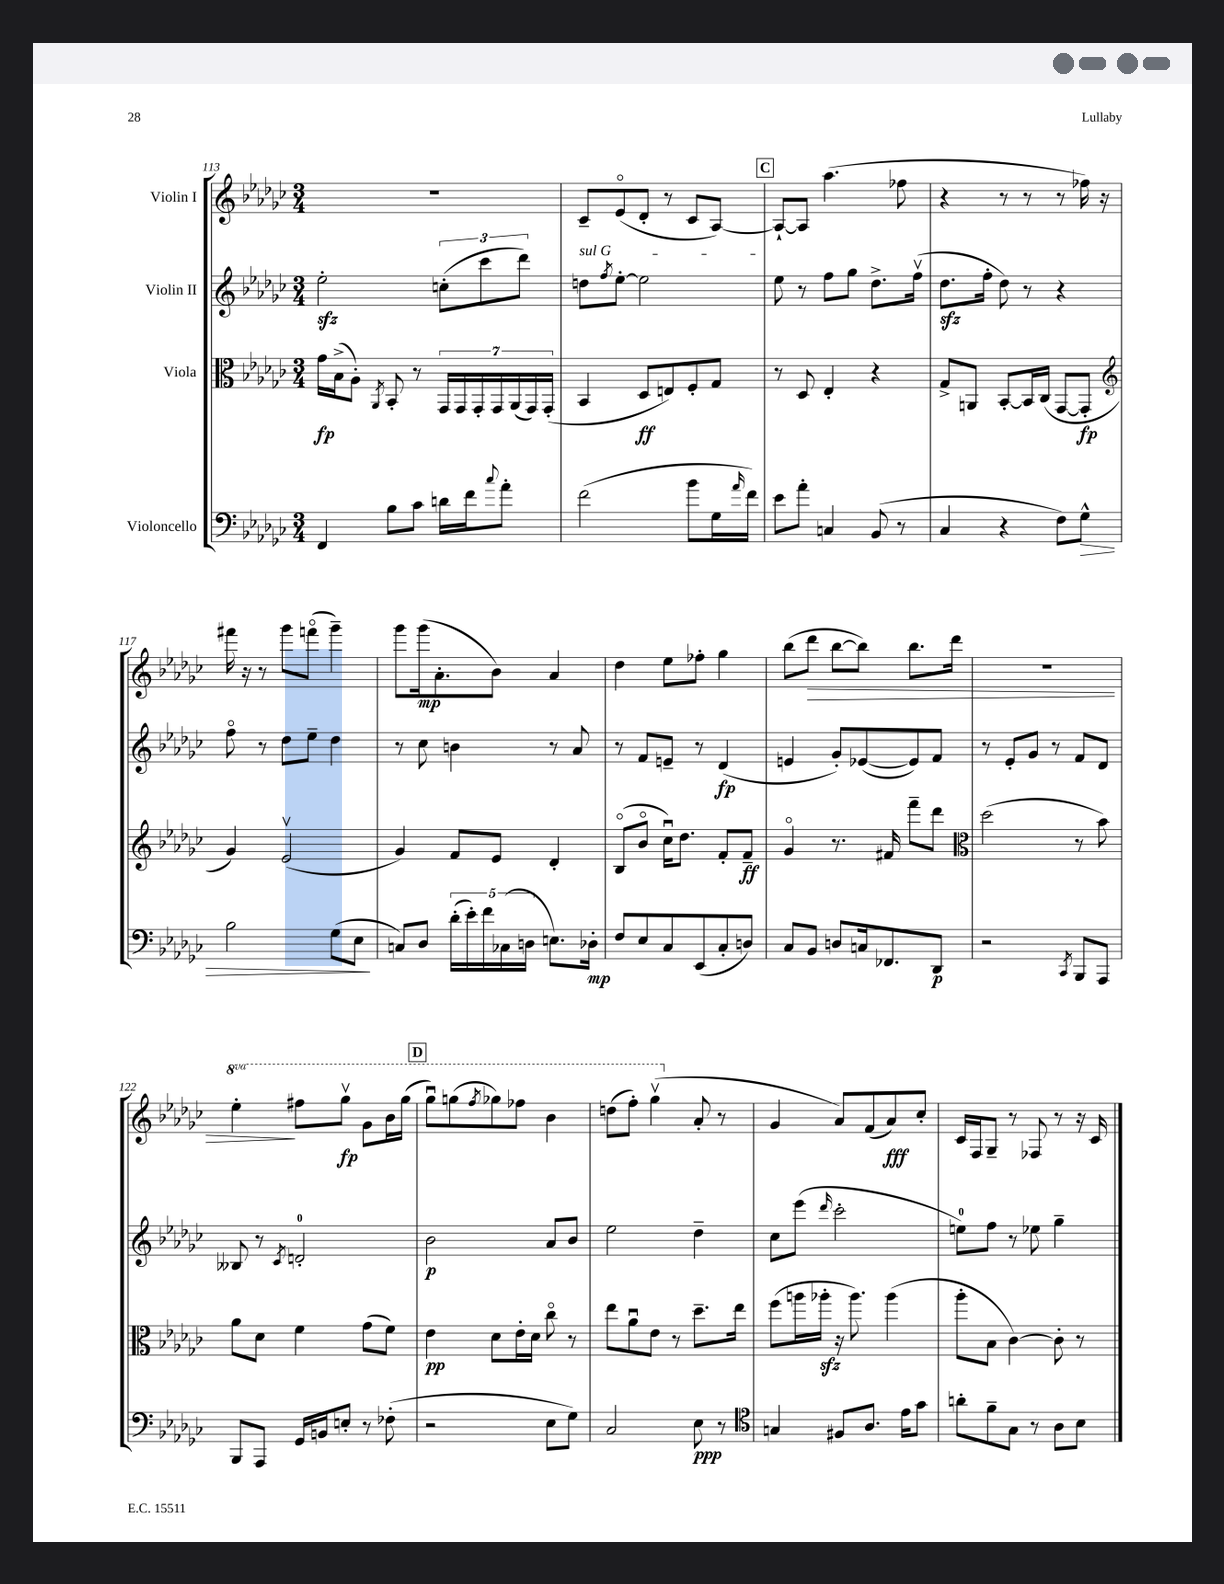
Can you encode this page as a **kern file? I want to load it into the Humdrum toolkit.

**kern	**kern	**kern	**kern
*staff4	*staff3	*staff2	*staff1
*clefF4	*clefC3	*clefG2	*clefG2
*k[b-e-a-d-g-c-]	*k[b-e-a-d-g-c-]	*k[b-e-a-d-g-c-]	*k[b-e-a-d-g-c-]
*M3/4	*M3/4	*M3/4	*M3/4
4FF	16g-	2ee-'	2.r
.	(16B-^	.	.
.	8A-')	.	.
.	8qAA-	.	.
8B-	8BB-'	.	.
8c-	8r	.	.
16d	28GG-	(12cc'	.
.	28GG-	.	.
16f	.	.	.
.	28GG-'	.	.
.	.	12ccc-	.
.	28GG-	.	.
8qqcc-	.	.	.
8a-'	.	.	.
.	(28AA-	.	.
.	.	12ddd-)	.
.	28GG-)	.	.
.	(28GG-'	.	.
=	=	=	=
(2f	4BB-	8dd	8c-~
.	.	8qff	.
.	.	[8ee-'	(8e-o
.	8D-	2ee-]	8d-'
.	8E)	.	8r
8b-	8F'	.	8c-
16G-	8G-	.	[8A-)
16qqa-	.	.	.
16f)	.	.	.
=	=	=	=
8e-	8r	8ee-	8A-`_
8a-'	8D-	8r	8A-]
4C	4E-'	8ff	(4.aa-
.	.	8gg-	.
(8BB-	4r	8.dd-^	.
8r	.	.	8ff-
.	.	(16ffv	.
=	=	=	=
4C-	8G-^	8.dd-	4r
.	8AA	.	.
.	.	16ff'	.
4r	[8BB-'	8dd-)	8r
.	16BB-]	8r	8r
.	(16C-	.	.
8F)	[8GG-	4r	8r
8G-^^	8GG-']	.	16ff-)
.	.	.	16r
=	=	=	=
*	*clefG2	*	*
2B-	4g-)	8ffo	16fff#
.	.	.	16r
.	.	8r	8r
.	(2e-v	8dd-	8ggg-
.	.	8ee-~	(8fffo
(8G-	.	4dd-	4ggg-~)
8E-	.	.	.
=	=	=	=
8C)	4g-)	8r	8ggg-
8D-	.	8cc-	(16ggg-
.	.	.	8.a-'
(20d-'	8f	4b	.
20e-')	.	.	.
20f	.	.	.
.	8e-	.	8b-)
(20C-	.	.	.
20D	.	.	.
8.E)	4d-'	8r	4a-
.	.	8a-	.
16D-'	.	.	.
=	=	=	=
8F	(8B-o	8r	4dd-
8E-	8b-o	8f	.
8C-	16cc-u)	8e~	8ee-
.	8.dd-	.	.
(8EE-	.	8r	8ff-'
8C-'	8f'	(4d-	4gg-
8D)	8f~	.	.
=	=	=	=
8C-	4g-o	4e	(8bb-
8BB-	.	.	8ddd-
8D	8.r	8g-')	[8bb-
16C	.	([8e-	8bb-])
8.FF-	16f#	.	.
.	8fff~	8e-])	8.bb-
8DD-	8ddd-	8f	.
.	.	.	16ddd-
=	=	=	=
*	*clefC3	*	*
2r	(2dd-	8r	2.r
.	.	8e-'	.
.	.	8g-	.
.	.	8r	.
8qCC-	.	.	.
8BBB-	8r	8f	.
8AAA-	8b-)	8d-	.
=	=	=	=
8BBB-	8a-	8B--	4eee-'
8AAA-	8d-	8r	.
.	.	8qc-	.
16GG-	4f	2d'	8fff#
16BB	.	.	.
8E'	.	.	8ggg-v
8r	(8g-	.	8gg-
(8F-'	8f)	.	16bb-
.	.	.	(16ggg-
=	=	=	=
2r	4e-	2b-	8ggg-u)
.	.	.	(8ggg
.	.	.	8qfff
.	8d-	.	8ggg-)
.	16e-'	.	8fff-
.	16d-	.	.
8E-	8cc-o	8a-	4bb-
8G-)	8r	8b-	.
=	=	=	=
2C-	8ee-	2ee-	(8ddd
.	8a-u	.	8fff')
.	8e-	.	(4ggg-v
.	8r	.	.
8E-	8.dd-~	4dd-~	8a-'
8r	.	.	8r
.	16ee-	.	.
=	=	=	=
*clefC4	*	*	*
4G	(8ff	8cc-	4g-
.	16aa	(8eee-	.
.	16aa-'	.	.
.	.	16qqddd-	.
8F#	16r	2ccc-'	8a-)
.	8.aa-)	.	.
8.A-	.	.	(8f
.	(4aa-	.	8a-)
16e-	.	.	.
8g-	.	.	8cc-'
=	=	=	=
8a'	8aa-'	8ee)	16c-
.	.	.	16F
8f~	8B-	8ff	8G-~
8G-	[4c-)	8r	8r
8r	.	8ee-	8F-
8A-	8c-']	4gg-~	8r
8B-	8r	.	16r
.	.	.	16c-
==	==	==	==
*-	*-	*-	*-
